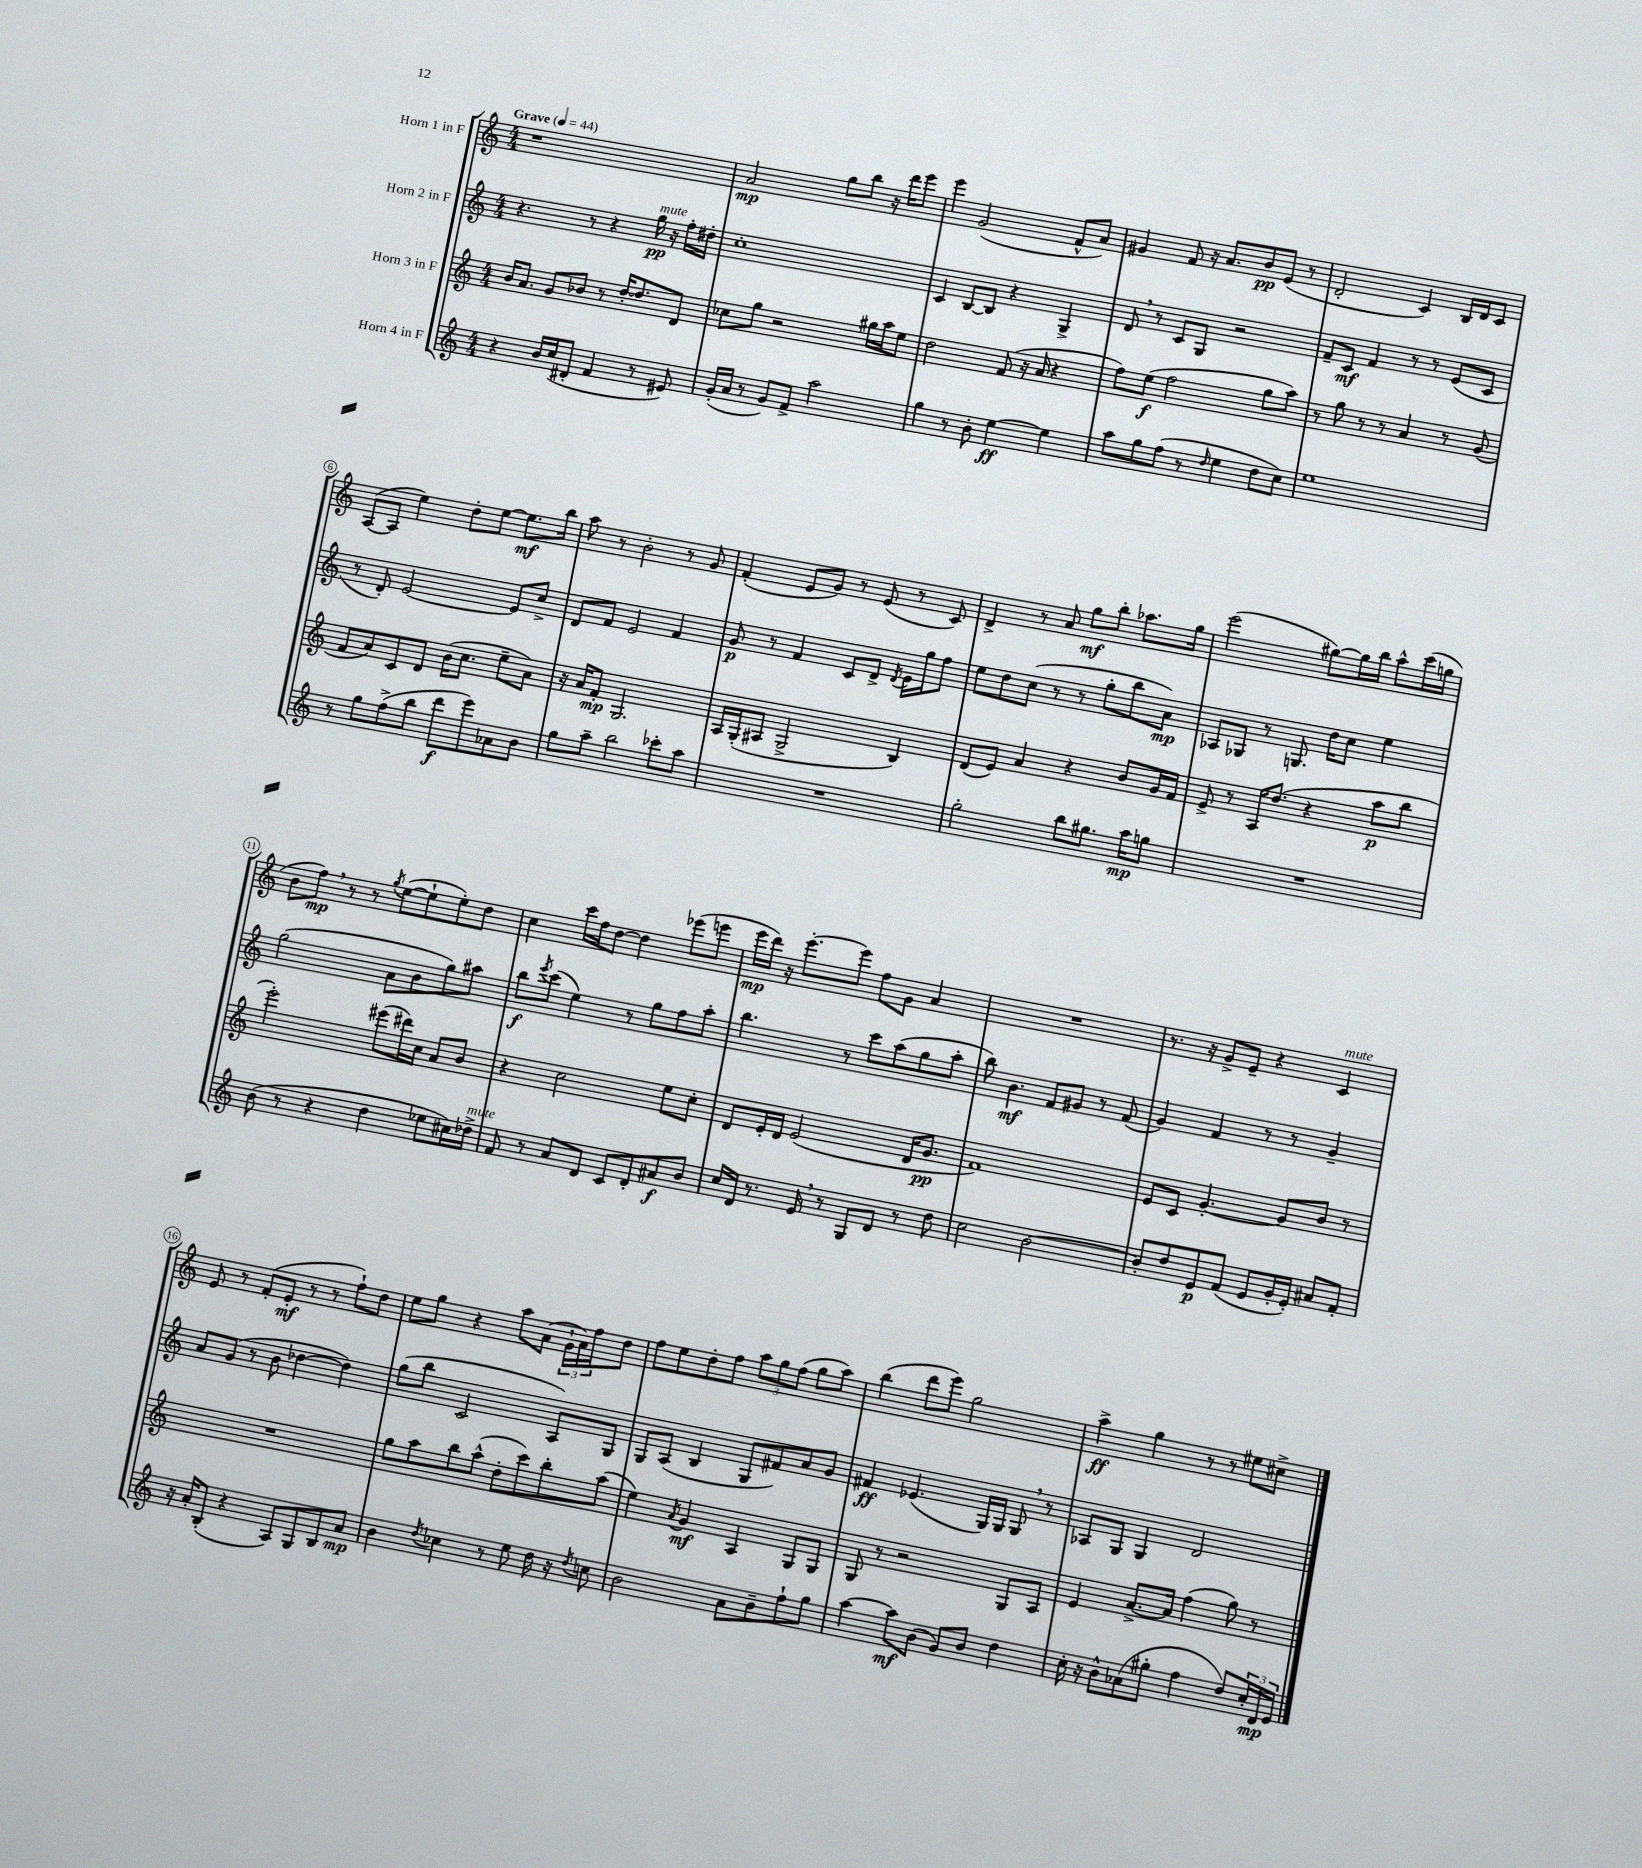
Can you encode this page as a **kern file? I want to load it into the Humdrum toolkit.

**kern	**kern	**kern	**kern
*staff4	*staff3	*staff2	*staff1
*clefG2	*clefG2	*clefG2	*clefG2
*k[]	*k[]	*k[]	*k[]
*M4/4	*M4/4	*M4/4	*M4/4
*MM44	*MM44	*MM44	*MM44
4r	16b/LK	4.r	1r
.	8.a/J	.	.
16b/LL	8g/L	.	.
(16cc/J	.	.	.
8d#'/J	8b-/J	8r	.
4f/	8r	4r	.
.	[16dd'/LK	.	.
.	8.dd/]	.	.
8r	.	16gg\	.
.	.	16r	.
8e#/)	8d/J	16ff'\LL	.
.	.	16dd#'\JJ	.
=	=	=	=
(16g'/LL	8cc-\L	1cc'	2a/
16a/JJ	.	.	.
8r	8gg\J	.	.
8g/L)	2r	.	.
8f^/J	.	.	.
2aa\	.	.	8gg\L
.	.	.	8bb\J
.	16gg#\LL	.	16r
.	16aa\J	.	16ddd\LK
.	8ee\J	.	8eee\J
=	=	=	=
4gg\	2dd\	4c/	4eee\
8r	.	[8B/L	(2g/
8b'\	.	8B/]J	.
[4ee\	(8f/	4r	.
.	16r	.	.
.	16a/	.	.
4ee\]	4r	4G^/	8f^^/L
.	.	.	8a/J)
=	=	=	=
8aa\L	8ff\L)	8d/	4g#/
8gg\	(8ee\J	8r	.
(8ff\J	2ff\	8c/L	8f/
8r	.	8G/J	16r
.	.	.	8.a/L
16qqdd/	.	.	.
4ee\	.	2r	.
.	.	.	8b/
8dd\L	8gg\L	.	(8e/J
8cc\J)	8aa\J)	.	8r
=	=	=	=
1ee	8r	8f~/L	2d'/
.	8gg\	8c/J	.
.	8r	4f/	.
.	8r	.	.
.	4a/	8r	4c/)
.	.	8r	.
.	8r	(8e/L	16B/LL
.	.	.	16d/J
.	(8g/	8c/J	8c/J
=	=	=	=
8r	8f/L	8r	([8A/L
8gg\L	8a/)	8d'/)	8A/]J
(8ff^\	8c/	[2e/	4ee\)
8bb\J	8d/J	.	.
8ddd\L	(16b\LK	.	8dd'\L
.	8.cc\J	.	.
8eee\)	.	.	[8ee\J
8a-\	8ee~\L	8e/]L	8.ee\]L
8b\J	8a\J)	8cc^/J	.
.	.	.	16bb\Jk
=	=	=	=
8gg\L	16r	8d/L	8aa\
.	16a/LK	.	.
8aa~\J	8f'/J	8f/J	8r
2bb\	2.G/	2e/	2b'\
8ccc-'\L	.	4f/	8r
8aa\J	.	.	8g/
=	=	=	=
1r	16A/LL	8g/	(4f'/
.	(16G'/J	.	.
.	8A#/J	8r	.
.	2G^/	4f/	8e/L
.	.	.	8g/J)
.	.	8c/L	8r
.	.	8d^/J	(8e/
.	.	8qd/	.
.	4B/)	16e\LL	8r
.	.	16gg\J	.
.	.	8ff\J	8c/)
=	=	=	=
2gg'\	(8d/L	8ee\L	4d^/
.	8e/J)	8dd\	.
.	4a/	(8cc\J	8r
.	.	8r	8a/
8bb\L	4r	8r	8gg\L
8.gg#\J	.	8gg'\L	8bb'\J
.	8b/L	8bb\	8.aa-\L
16aa\LK	.	.	.
8gg\J	16g/L	8a\J)	.
.	16f/JJ	.	16gg\Jk
=	=	=	=
1r	8e^/	8A-/L	(2eee\
.	8r	8G-/J	.
.	16A/LK	8r	.
.	(8.dd/J	.	.
.	.	8.G/	.
.	4r	.	[8gg#\L)
.	.	16dd\LK	.
.	.	8cc\J	16gg#\]L
.	.	.	16bb\JJ
.	8aa\L	4ee\	8aa^^\L
.	8bb\J	.	(16ccc\L
.	.	.	16gg\JJ
=	=	=	=
(8b\	2eee'\)	(2gg\	8b\L
8r	.	.	8ff\J)
4r	.	.	8r
.	.	.	8r
.	.	.	8qgg/
4dd\	(8eee#\L	8a\L	([8ee\L
.	16ddd#\L)	8b\	8ee`\]
.	16cc\JJ	.	.
8ee-\L	8a/L	8gg\)	8ee'\)
16cc#\L)	8b/J	8aa#\J	8dd\J
16dd-^\JJ	.	.	.
=	=	=	=
8f/	4r	8bb\L	4cc\
.	.	8qeee/	.
8r	.	(8ccc\J	.
8a/L	2cc\	4ee\)	16ccc\LL
.	.	.	16ff\J
8d/J	.	.	[8dd\J
8c/L	.	8r	4dd\]
8d'/	.	8gg\L	.
8a#/	8ee\L	8ff\	(8eee-\L
8b/J	8cc'\J	8aa'\J	8eee\J
=	=	=	=
16cc/LL	8d/L	4.bb\	16eee\LL
16d/JJ	.	.	16ddd\JJ)
8.r	16e'/L	.	16r
.	16d/JJ	.	[8.eee'\L
.	(2e/	.	.
16e/	.	.	.
8r	.	8r	8eee\]J
8G/L	.	8ccc\L	8ff\L
8d/J	.	(8aa\	8g\J
8r	16d/LK	8gg\	4a/
.	8.g/J	.	.
8dd\	.	8aa'\J	.
=	=	=	=
2cc\	1f)	8bb\)	1r
.	.	4.b\	.
[2b\	.	8f/L	.
.	.	8g#/J	.
.	.	8r	.
.	.	(8f/	.
=	=	=	=
8b'/]L	8e/L	4g/)	8.r
8dd/	8c/J	.	.
.	.	.	16r
8e/	[4.g'/	4f/	8g^/L
(8f/J	.	.	8e~/J
8e/L	.	8r	4r
16g'/L	8g/]L	8r	.
16e'/JJ)	.	.	.
8a#/L	8b/J	4g~/	4c/
8f'/J	8r	.	.
=	=	=	=
16r	1r	8a/L	8e/
16a'/LK	.	.	.
(8B'/J	.	(8g/J	8r
4r	.	8r	(8f'/L
.	.	8b\	8e'/J
8A/L)	.	[4dd-\	8r
8G/	.	.	8r
8B/	.	4dd-\])	8ff`\L)
8a/J	.	.	8dd\J
=	=	=	=
4b\	8gg\L	(8gg\L	8ee\L
.	8aa\	8bb\J	8gg\J
8qdd/	.	.	.
4cc-\	8bb\	2c/	4r
.	(8aa^^\J	.	.
8r	8dd'\L	.	8aa\L
8ee\	8ccc\)	.	(8a\J
16dd\	8bb'\	8A/L)	24g`\LL
.	.	.	24a\)
16r	.	.	.
.	.	.	24ff\J
8qdd/	.	.	.
8cc\	(8aa\J	8G/J	8dd\J
=	=	=	=
2b\	4ee\)	8G/L	8ff\L
.	.	(8A/J	8ee\
.	8qa/	.	.
.	4g/	4B/	8dd'\
.	.	.	8ff\J
8a\L	4A/	8G/L	12aa\L
.	.	.	12gg\
8b~\	.	8f#/)	.
.	.	.	(12ff\J
8ff`\	8G/L	8a/	8gg\L
8gg\J	8G/J	8g/J	8aa\J)
=	=	=	=
[4aa\	8G/	4f#/	(4bb\
.	8r	.	.
8aa\]L	2r	(4.e-/	8ddd\L
(8b\J	.	.	8eee\J)
8g/L)	.	.	2gg\
8b/J	.	16G/LL)	.
.	.	16G/JJ	.
4dd\	8G/L	8G/	.
.	8A/J	8r	.
=	=	=	=
16cc'\	4e/	8A-/L	4aa^\
16r	.	.	.
8b^^\L	.	8G/J	.
(8a-\	[8.a^/L	4G/	4gg\
8gg#'\J	.	.	.
.	16a/]Jk	.	.
4ff\	(4ff\	2d/	8r
.	.	.	8r
8dd/L)	8gg\)	.	8ee#\L
24cc'/L	8r	.	8cc#^\J
24d/	.	.	.
24e/JJ	.	.	.
==	==	==	==
*-	*-	*-	*-
